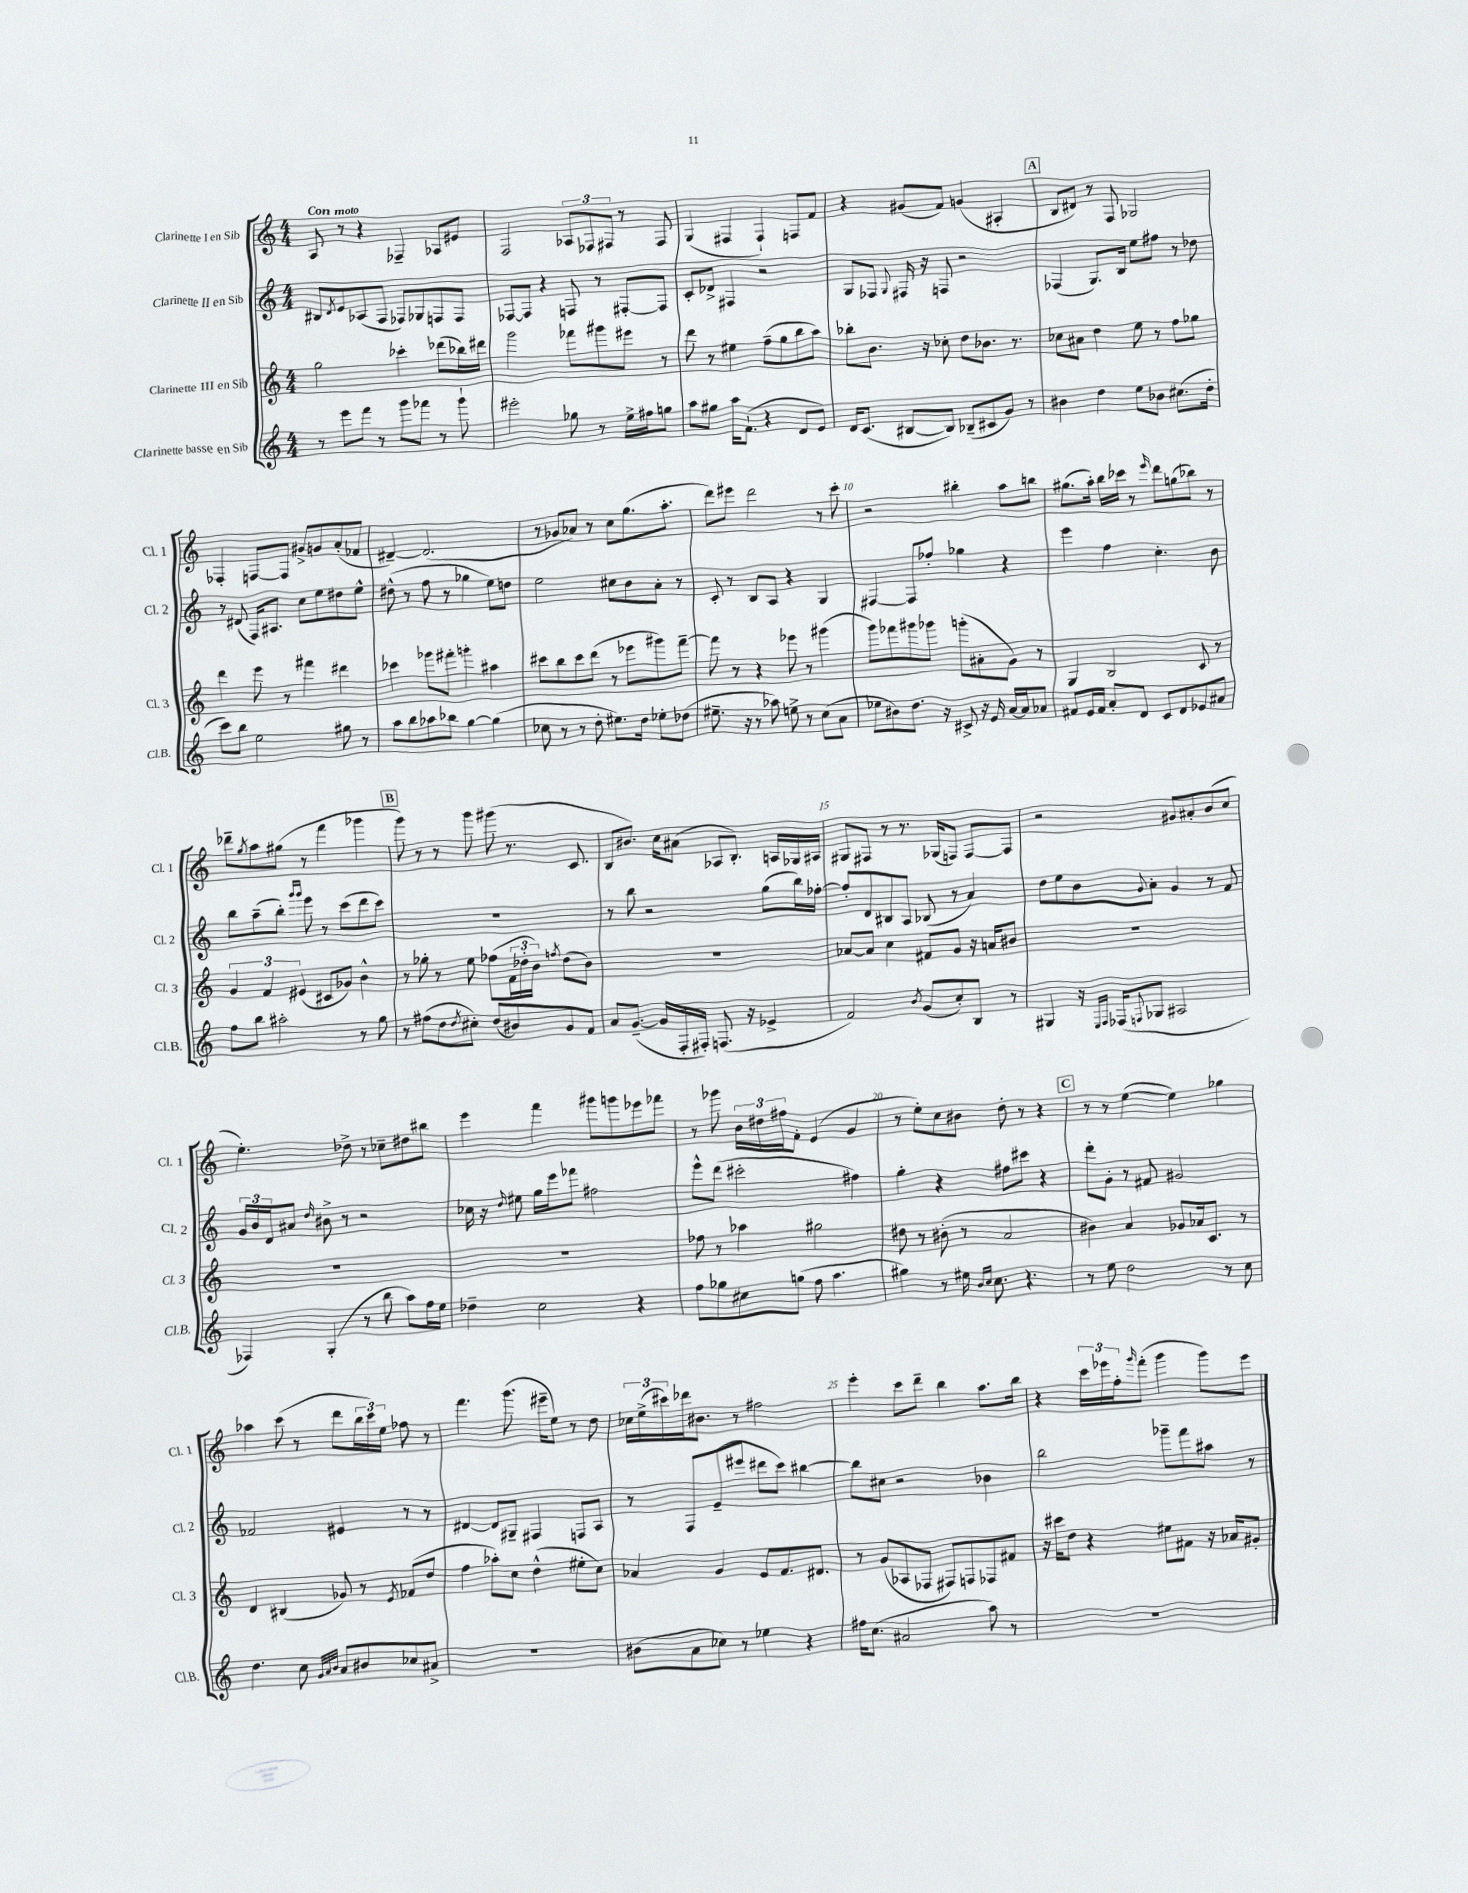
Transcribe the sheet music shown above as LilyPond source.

<<
\new StaffGroup <<
\new Staff = "s0" \with { instrumentName = "Clarinette I en Sib" shortInstrumentName = "Cl. 1" } {
    \clef treble \key c \major \numericTimeSignature \time 4/4 \tempo "Con moto"
    a8 r8 r4 fes4-- aes8 eis'8 |
    f2 \tuplet 3/2 { aes8 fes8 fis8 } r8 fis8 |
    g4( fis4 fis4-!) f8 f'8 |
    r4 gis'8( f'8) g'4( ais4-. |
    \mark \markup { \box "A" } b8 dis'8) r8 f8 ges2 |
    fes4-. f8~ f8 gis'8-> g'8 a'8-.( fes'8 |
    dis'4~--) dis'2.( |
    r8 ges'8 aes'8) r8 c''8 g''8.( a''8.-. |
    d'''8) eis'''8 d'''2 r8 c'''8-. |
    r2 bis''4-. a''8 b''8 |
    gis''8.( a''16-.) b''16 ces'''16 r8 \grace { e'''16 } d'''8 g''8( bes''8) r8 |
    des'''8-- \acciaccatura { g''8 } a''8 gis''8( r8 f'''4 ges'''4 |
    \mark \markup { \box "B" } g'''8) r8 r8 g'''8 gis'''8( r8. c'8. |
    b8 bis'8.) c''16 ais'8( aes8 b8.-.) a16 ges16 ais16 |
    gis8 fis8 r8 r8. ges16( f8) f8~ f8 |
    r2 gis'8 ais'8-. b'8( c''8 |
    e''4.-.) des''8-> r8 ces''8-- dis''8 bis''8 |
    e'''4 f'''4 gis'''8 g'''8 ees'''8 fes'''8 |
    r8 ges'''8 \tuplet 3/2 { b'16 dis''16 fis''16 } f'8-. e'4( g'4 |
    r8 e''8-.) c''8 bis'8 d''8-. r8 r4 |
    \mark \markup { \box "C" } r8 r8 e''4~( e''4) ges''4 |
    aes''4 c'''8( r8 d'''8 \tuplet 3/2 { b''16 c'''16) e''16 } fes''8 r8 |
    f'''4. g'''8.( eis'''16-- e''8) r8 d''8 |
    \tuplet 3/2 { ces''16 e''16->( cis'''16) } des'''16 bis'8. r8 fis''2 |
    e'''4-. c'''8 d'''8-- b''4 a''8. b''16 |
    r4 \tuplet 3/2 { c'''16 ees'''16 f''16-. } \grace { g'''16 } f'''8-.( g'''4 g'''8) ees'''8 \bar "|." |
}
\new Staff = "s1" \with { instrumentName = "Clarinette II en Sib" shortInstrumentName = "Cl. 2" } {
    \clef treble \key c \major \numericTimeSignature \time 4/4
    bis8 \acciaccatura { d'8 } e'8 aes8( f8 fes8) ges8 f8 f8 |
    fes8~ fes8 r4 f8 r8 fis8~-. fis8 |
    c'8-. des'8-> fis4 r2 |
    g8 fes8 \appoggiatura { g8 } fis16 r16 f8 r2 |
    \mark \markup { \box "A" } fes4( g8.) b16 e''8 fis''8 r8 des''8 |
    r8 dis'8( f16) ais8. c''8 e''8 dis''8 e''8-^ |
    dis''8-^( r8 f''8 r8 ges''4 e''8) d''8 |
    e''2 cis''8 b'8 a'8-. r8 |
    c'8-. r8 b8 a8 r4 g4 |
    fis4~ fis8 fes''8-. ges''4 r4 |
    e'''4 f''4 c''4.-. b'8 |
    b''8 a''8--( b''8-.) \grace { g'''16 g'''16 } e'''8 r8 c'''8( d'''8 c'''8) |
    \mark \markup { \box "B" } R1 |
    r8 b''8 r2 g''8( b''16) fes''16~-. |
    fes''8-. d'8 bis8 a8 bes8( r8 a'4) |
    d''8 e''8 b'8 \appoggiatura { g'8 } a'8-. g'4 r8 f'8 |
    \tuplet 3/2 { g'16 b'16 d'16 } ais'8 \grace { d''16 } bis'8-> r8 r2 |
    ces''16 r16 \grace { d''16 } eis''8 g''16 e'''16 fes'''8 fis''2 |
    e'''8-^ d'''8( cis'''2-. fis''4) |
    g''4-. r4 fis''8 cis'''8 r4 |
    \mark \markup { \box "C" } d'''8-. g'8-. r8 fis'8 gis'2 |
    fes'2 eis'4 r8 r8 |
    dis'4~ dis'8 gis8-- fis4 f8 a8 |
    r8 f8 e'8--( eis'''8 dis'''8 c'''8) bis''4~ |
    bis''8 cis''8 r2 bes'4 |
    b''2 ges'''8-- f'''8 ais''8 r8 \bar "|." |
}
\new Staff = "s2" \with { instrumentName = "Clarinette III en Sib" shortInstrumentName = "Cl. 3" } {
    \clef treble \key c \major \numericTimeSignature \time 4/4
    g''2 ces'''4-. des'''8( bes''16) dis'''16 |
    g'''2 fes'''8 gis'''8 eis'''8 r8 |
    d'''8 r8 eis''4 f''8--( g''8 b''8 a''8) |
    bes''8-. b'8. r16 ces''8-. d''8 bes'8. r8. |
    \mark \markup { \box "A" } ces''8 ais'8 d''4 e''8 r8 f''8 ges''8 |
    d'''4 e'''8 r8 fis'''4 dis'''4 |
    ces'''4 ges'''8 fis'''8-. g'''4-. ais''4 |
    cis'''8 b''8 cis'''8 d'''8( r8 ees'''8 gis'''8) f'''8~-- |
    f'''8 r8 r4 ees'''8 r8 gis'''4( |
    g'''8) fes'''8 gis'''8 ges'''8 g'''8-.( ais'8-. g'8) r8 |
    g4 b2 c'8 r8 |
    \tuplet 3/2 { g'4 f'4 eis'4( } cis'8 ges'8) b'4-^ |
    \mark \markup { \box "B" } r8 ges''8-. r8 e''8 fes''8( \tuplet 3/2 { f'16 des''16-. b'16) } \acciaccatura { f''8 } des''8( b'8) |
    R1 |
    aes'8~ aes'8 c''4 fis'8 g'8 r16 a'16 bis'8 |
    R1 |
    R1 |
    R1 |
    fes''8 r8 aes''4 gis''2 |
    dis''8 r8 bis'8-.( r8 a'2 |
    \mark \markup { \box "C" } bis'4) a'4 ges'8 aes'16 c'8. r8 |
    d'4 bis4( ges'8) r8 \acciaccatura { e'8 } fes'8( d''8 |
    f''4 aes''8-.) c''8 d''4-^( eis''8-. c''8) |
    aes'4 g'4 e'8 f'8. dis'8. |
    r8 g'8( aes8 fes8 fis8) f8 fes8 fis'8 |
    r16 cis'''16 d''8 r4 eis''8 fis'8 r16 aes'16 gis'8-. \bar "|." |
}
\new Staff = "s3" \with { instrumentName = "Clarinette basse en Sib" shortInstrumentName = "Cl.B." } {
    \clef treble \key c \major \numericTimeSignature \time 4/4
    r8 e'''8 f'''8 r8 g'''8 fes'''8 r8 g'''8-! |
    eis'''2-. ges''8 r8 e''16-> fis''16 g''8 |
    a''8 gis''8 a''16 f'8.-!( r4 d'8 e'8) |
    d'16 c'8.( bis8~ bis8) bes8--( cis'8 g'8) r8 |
    \mark \markup { \box "A" } bis'4 d''4 e''8 bes'8 cis''8.( d''16-. |
    c'''8) b''8 e''2 gis''8 r8 |
    a''8 b''8 aes''8 bes''8 g''4~ g''4( |
    ces''8 r8 r8 d''8-. eis''8.) d''16 ees''8-. des''8( |
    eis''8.-- r16 r8 aes''8) e''8-> r8 c''8( a'8 |
    ees''8 bis'8) d''8. r16 cis'8-> r16 e'16 a'16~ a'16 aes'8 |
    fis'8 e'16 fis'16 a'8-. d'8 c'8 d'8 ees'8 ais'8 |
    f''8 b''8 ais''2-. r8 g''8 |
    \mark \markup { \box "B" } r8 fis''8( d''8 \acciaccatura { d''8 } cis''8-.) d''8( bis'8) g'8 f'8 |
    a'8 g'8.~--( g'16 f16-. fis16-.) f8.( r16 ees'4-> |
    f'2) \acciaccatura { b'8 } g'8( c''8-.) b8 r8 |
    gis4 r16 \grace { e16 f16 } fes16( \appoggiatura { f8 } ges8 ais2 |
    fes4) g4-.( r8 b''8 a''8) f''16 e''16 |
    des''4-- c''2 r4 |
    f''8 ges''8 cis''8 g''8( f''8 a''4. |
    gis''4) r8 eis''16 \grace { b'16 c''16 } c''8. r4. |
    \mark \markup { \box "C" } r8 e''8 d''2 r8 c''8 |
    d''4. c''8 \grace { g'32 a'32 b'32 } a'8 bis'8 ces''8 ais'8-> |
    R1 |
    bis'8( a'8 ces''8) r8 ees''4 r4 |
    fis''16 c''8.( ais'2 a''8) r8 |
    R1 \bar "|." |
}
>>
>>
\layout { \context { \Score \override BarNumber.break-visibility = ##(#f #t #t) barNumberVisibility = #(every-nth-bar-number-visible 5) } }
